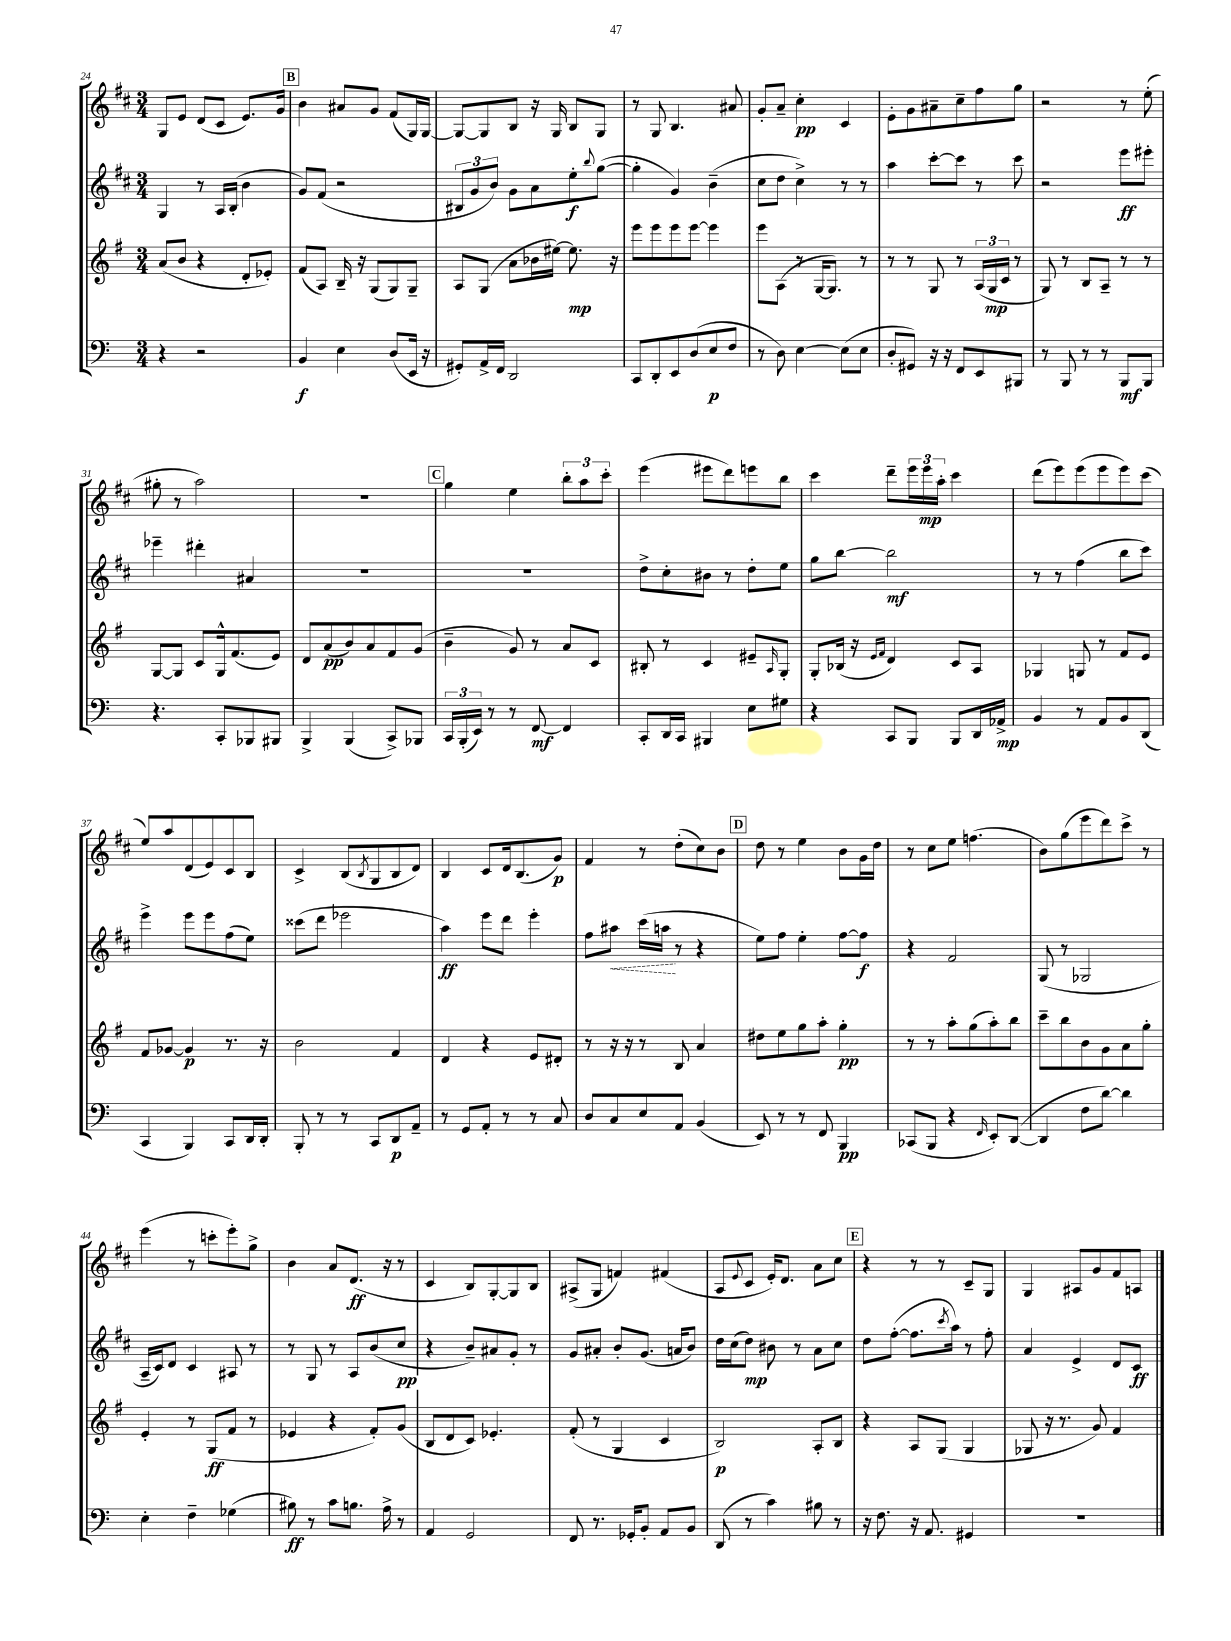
<<
\new StaffGroup <<
\new Staff = "s0" {
    \clef treble \key d \major \numericTimeSignature \time 3/4
    g8 e'8 d'8( cis'8 e'8.) g'16 |
    \mark \markup { \box "B" } b'4 ais'8 g'8 fis'8( g16) g16~ |
    g8~ g8 b8 r16 g16 b8 g8 |
    r8 g8 b4. ais'8 |
    g'8-. a'8-- cis''4-.\pp cis'4 |
    e'8-. g'8 ais'8-- cis''8-- fis''8 g''8 |
    r2 r8 e''8-.( |
    gis''8-. r8 a''2) |
    R2. |
    \mark \markup { \box "C" } g''4 e''4 \tuplet 3/2 { b''8-. a''8 cis'''8-. } |
    e'''4( eis'''8 d'''8) e'''8 b''8 |
    cis'''4 d'''8-- \tuplet 3/2 { e'''16 e'''16\mp a''16-. } cis'''4 |
    d'''8( e'''8) e'''8( e'''8 e'''8) cis'''8( |
    e''8) a''8 d'8( e'8) cis'8 b8 |
    cis'4-> b8( \acciaccatura { b8 } g8 b8 d'8) |
    b4 cis'8 d'16 b8.( g'8\p) |
    fis'4 r8 d''8-.( cis''8) b'8 |
    \mark \markup { \box "D" } d''8 r8 e''4 b'8 g'16 d''16 |
    r8 cis''8 e''8 f''4.( |
    b'8) g''8( e'''8 d'''8) cis'''8-> r8 |
    e'''4( r8 c'''8-. e'''8-.) g''8-> |
    b'4 a'8 d'8.\ff( r16 r8 |
    cis'4 b8) g8~-. g8 b8 |
    ais8->( g8 f'4) fis'4( |
    a8 \appoggiatura { e'8 } cis'8 e'16-.) d'8. a'8 cis''8 |
    \mark \markup { \box "E" } r4 r8 r8 cis'8-- g8 |
    g4 ais8 g'8 fis'8 a8 \bar "|." |
}
\new Staff = "s1" {
    \clef treble \key d \major \numericTimeSignature \time 3/4
    g4 r8 a16 b16-.( b'4 |
    \mark \markup { \box "B" } g'8) fis'8( r2 |
    \tuplet 3/2 { bis8 g'8 b'8) } g'8 a'8 e''8-.\f \appoggiatura { b''8 } g''8~( |
    g''4-. g'4) b'4--( |
    cis''8 d''8 cis''4->) r8 r8 |
    a''4 cis'''8~-. cis'''8 r8 cis'''8 |
    r2 e'''8\ff eis'''8-. |
    ees'''4-- dis'''4-. ais'4 |
    R2. |
    \mark \markup { \box "C" } R2. |
    d''8-> cis''8-. bis'8 r8 d''8-. e''8 |
    g''8 b''8~ b''2\mf |
    r8 r8 fis''4( b''8 cis'''8) |
    e'''4-> e'''8 e'''8 fis''8( e''8) |
    cisis'''8( d'''8 ees'''2 |
    a''4\ff) e'''8 d'''8 e'''4-. |
    fis''8 \once \override Hairpin.style = #'dashed-line ais''8\< cis'''16( a''16\! r8 r4 |
    \mark \markup { \box "D" } e''8) fis''8 e''4-. fis''8~ fis''8\f |
    r4 fis'2 |
    g8( r8 ges2 |
    a16-- cis'16) d'8 cis'4 ais8 r8 |
    r8 g8 r8 a8 b'8( cis''8\pp |
    r4 b'8--) ais'8 g'8-. r8 |
    g'8 ais'8-. b'8-. g'8.( a'16 b'8) |
    d''16 cis''16( d''8\mp) bis'8 r8 a'8 cis''8 |
    \mark \markup { \box "E" } d''8 fis''8~-.( fis''8. \acciaccatura { cis'''8 } a''16) r8 fis''8-. |
    a'4 e'4-> d'8 cis'8\ff \bar "|." |
}
\new Staff = "s2" {
    \clef treble \key g \major \numericTimeSignature \time 3/4
    a'8( b'8 r4 d'8-. ees'8-.) |
    \mark \markup { \box "B" } fis'8( a8) b16-- r16 g8( g8) g8-- |
    a8 g8( a'8 bes'16 eis''16~) eis''8.\mp r16 |
    e'''8 e'''8 e'''8 e'''8~ e'''4 |
    e'''8 a8( r8 g16~ g8.) r8 |
    r8 r8 g8 r8 \tuplet 3/2 { a16( g16\mp c'16 } r8 |
    g8) r8 b8 a8-- r8 r8 |
    g8~ g8 c'8 g16-^ fis'8.( e'8) |
    d'8 a'8\pp( b'8) a'8 fis'8 g'8( |
    \mark \markup { \box "C" } b'4-- g'8) r8 a'8 c'8 |
    bis8-. r8 c'4 eis'8-- \grace { a16 } g8-. |
    g8-. bes16( r16 \grace { e'16 fis'16 } d'4) c'8 a8 |
    ges4 g8 r8 fis'8 e'8 |
    fis'8 ges'8~ ges'4\p r8. r16 |
    b'2 fis'4 |
    d'4 r4 e'8 dis'8-. |
    r8 r16 r16 r8 b8 a'4 |
    \mark \markup { \box "D" } dis''8 e''8 g''8 a''8-. g''4-.\pp |
    r8 r8 a''8-. g''8( a''8-.) b''8 |
    c'''8-- b''8 b'8 g'8 a'8 g''8-. |
    e'4-. r8 g8\ff( fis'8 r8 |
    ees'4 r4 fis'8-.) g'8( |
    b8 d'8 c'8) ees'4.-. |
    fis'8-.( r8 g4 c'4 |
    b2\p) a8-. b8 |
    \mark \markup { \box "E" } r4 a8 g8( g4 |
    ges8 r16 r8. g'8) fis'4 \bar "|." |
}
\new Staff = "s3" {
    \clef bass \key c \major \numericTimeSignature \time 3/4
    r4 r2 |
    \mark \markup { \box "B" } b,4\f e4 d8( e,16 r16 |
    gis,8-.) a,16-> f,16 d,2 |
    c,8 d,8-. e,8 d8( e8\p f8 |
    r8 d8) e4~ e8( e8 |
    d8-. gis,8) r16 r16 f,8 e,8 bis,,8 |
    r8 b,,8 r8 r8 b,,8\mf b,,8 |
    r4. c,8-. bes,,8 bis,,8 |
    b,,4-> b,,4( c,8->) bes,,8 |
    \mark \markup { \box "C" } \tuplet 3/2 { c,16 b,,16-.( e,16) } r8 r8 f,8~\mf f,4 |
    c,8-. d,16 c,16 bis,,4 e8 gis8 |
    r4 c,8 b,,8 b,,8 d,16 aes,16->\mp |
    b,4 r8 a,8 b,8 d,8( |
    c,4 b,,4) c,8 d,16 d,16-. |
    b,,8-. r8 r8 c,8 d,8\p a,8-- |
    r8 g,8 a,8-. r8 r8 c8 |
    d8 c8 e8 a,8 b,4( |
    \mark \markup { \box "D" } e,8) r8 r8 f,8 b,,4\pp |
    ces,8( b,,8 r4 \grace { f,16 } e,8-.) d,8~( |
    d,4 f8 d'8~) d'4 |
    e4-. f4-- ges4( |
    bis8\ff) r8 c'8 b8. a16-> r8 |
    a,4 g,2 |
    f,8 r8. ges,16-. b,8-. a,8 b,8 |
    d,8( r8 c'4) bis8 r8 |
    \mark \markup { \box "E" } r16 f8. r16 a,8. gis,4 |
    R2. \bar "|." |
}
>>
>>
\layout { \context { \Score currentBarNumber = #24 } }
